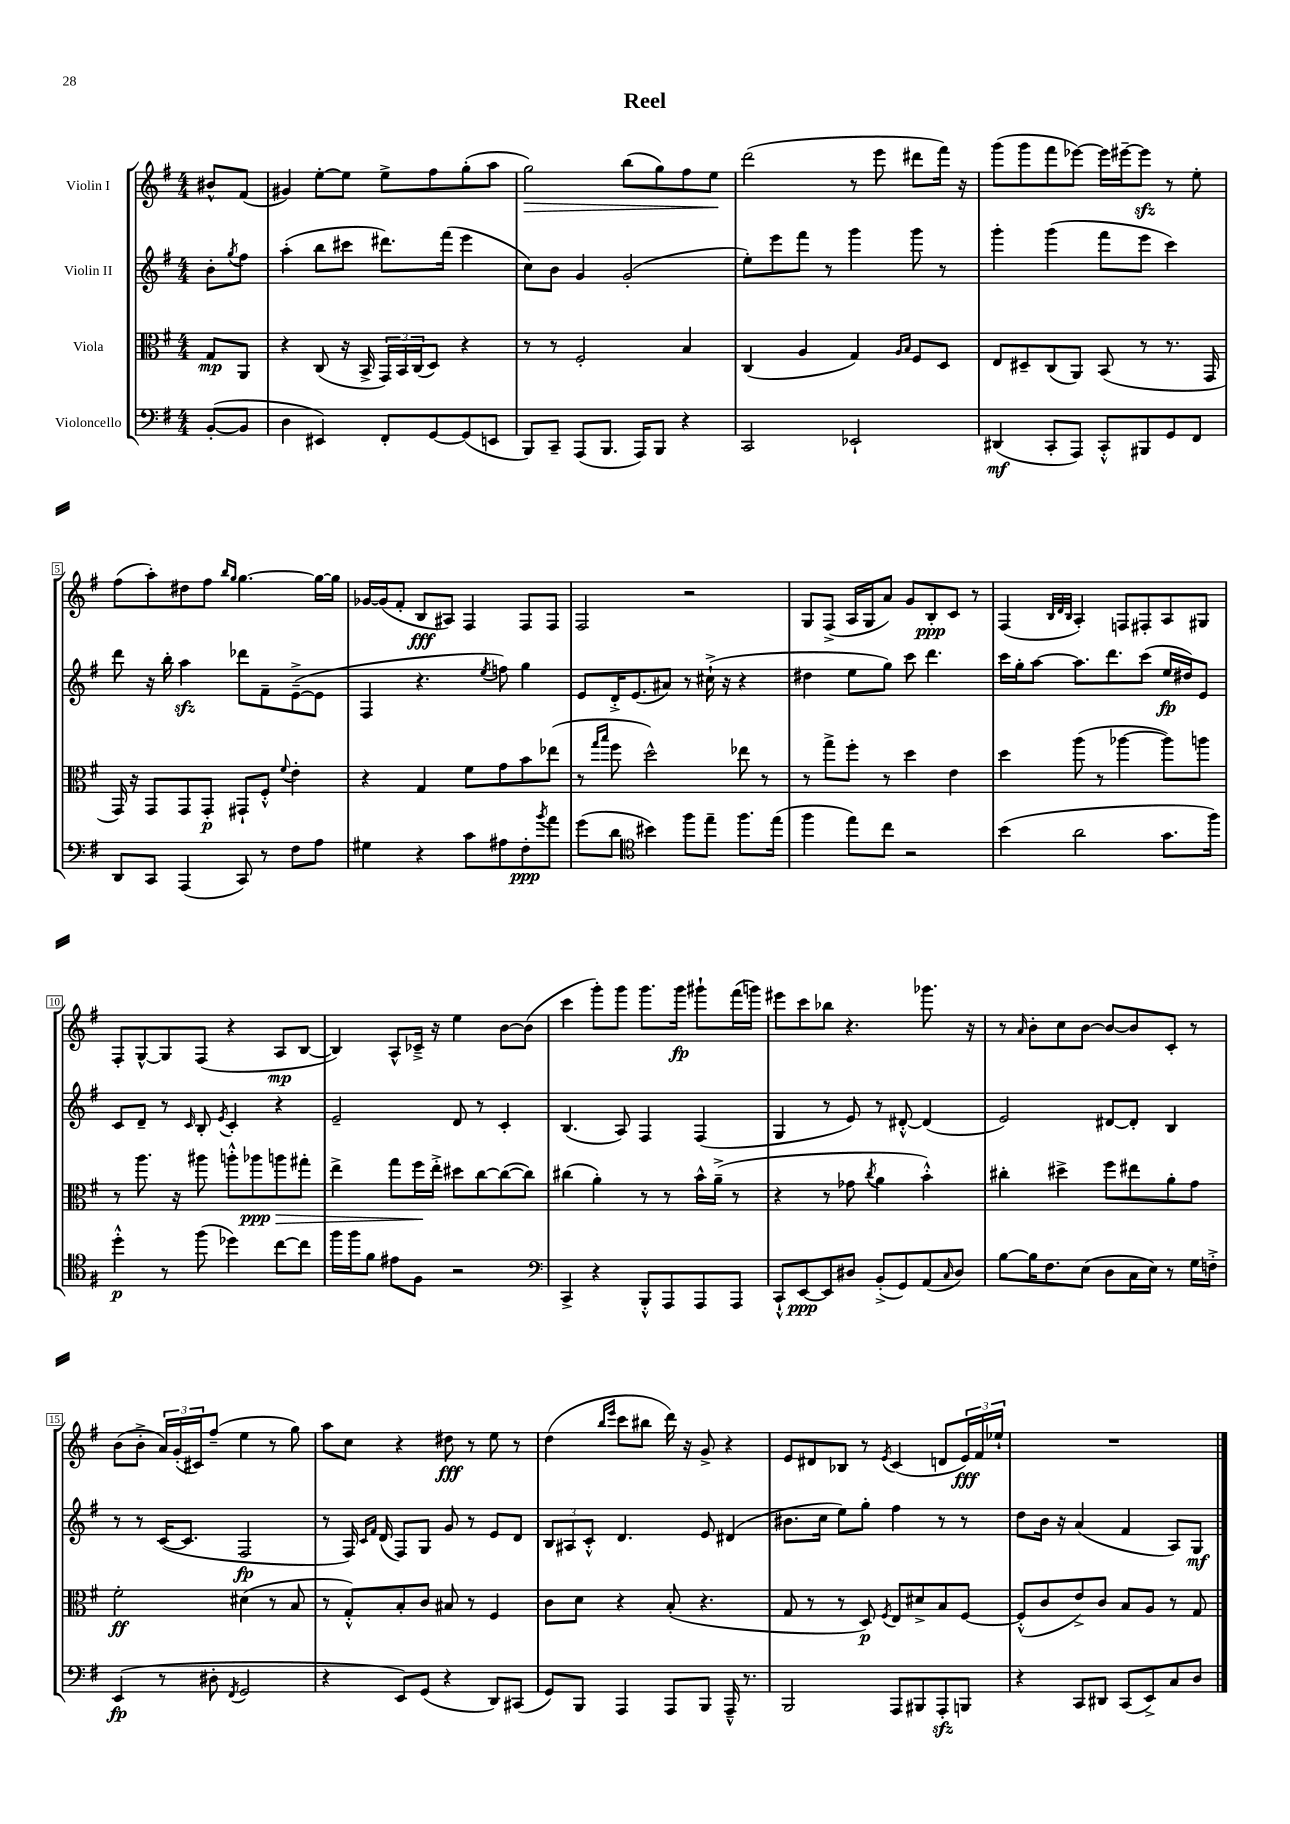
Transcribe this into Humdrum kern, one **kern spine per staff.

**kern	**dynam	**kern	**dynam	**kern	**dynam	**kern	**dynam
*part4	*part4	*part3	*part3	*part2	*part2	*part1	*part1
*staff4	*staff4	*staff3	*staff3	*staff2	*staff2	*staff1	*staff1
*I"Violoncello	*	*I"Viola	*	*I"Violin II	*	*I"Violin I	*
*clefF4	*	*clefC3	*	*clefG2	*	*clefG2	*
*k[f#]	*	*k[f#]	*	*k[f#]	*	*k[f#]	*
*M4/4	*	*M4/4	*	*M4/4	*	*M4/4	*
=	=	=	=	=	=	=	=
([8BB'/L	.	8G/L	mp	8b'\L	.	8b#X^^/L	.
.	.	.	.	8qgg/	.	.	.
8BB/J]	.	8AA/J	.	8ff#\J	.	(8f#/J	.
=1	=1	=1	=1	=1	=1	=1	=1
4D\	.	4r	.	(4aa'\	.	4g#X/)	.
4EE#X/)	.	(8C/	.	8bb\L	.	[8ee'\L	.
.	.	16r	.	8ccc#X\J	.	8ee\J]	.
.	.	16BB^/	.	.	.	.	.
8FF#'/L	.	24GG/LL)	.	8.ddd#X\L)	.	8ee^\L	.
.	.	24BB/	.	.	.	.	.
.	.	(24C/J	.	.	.	.	.
[8GG/	.	8D/J)	.	.	.	8ff#\	.
.	.	.	.	(16fff#\Jk	.	.	.
(8GG/]	.	4r	.	4eee\	.	(8gg'\	.
8EEn/J	.	.	.	.	.	8aa\J	.
=2	=2	=2	=2	=2	=2	=2	=2
!	!	!	!	!	!	!	!LO:HP:b
8BBB/L)	.	8r	.	8cc\L)	.	2gg\)	>
8CC~/J	.	8r	.	8b\J	.	.	.
(8AAA/L	.	2F#'/	.	4g/	.	.	.
8.BBB/J	.	.	.	.	.	.	.
.	.	.	.	(2g'/	.	(8bb\L	.
16AAA/KL)	.	.	.	.	.	.	.
8BBB/J	.	.	.	.	.	8gg\)	.
4r	.	4B/	.	.	.	8ff#\	.
.	.	.	.	.	.	8ee\J	.
.	.	.	.	.	.	.	]
=3	=3	=3	=3	=3	=3	=3	=3
2CC/	.	(4C/	.	8ee'\L)	.	(2ddd\	.
.	.	.	.	8eee\	.	.	.
.	.	4A/	.	8fff#\J	.	.	.
.	.	.	.	8r	.	.	.
2EE-X`/	.	4G/)	.	4ggg\	.	8r	.
.	.	.	.	.	.	8eee\	.
.	.	16qqA/LL	.	.	.	.	.
.	.	16qqB/JJ	.	.	.	.	.
.	.	8F#/L	.	8ggg\	.	8ddd#X\L	.
.	.	8D/J	.	8r	.	16fff#\Jk)	.
.	.	.	.	.	.	16r	.
=4	=4	=4	=4	=4	=4	=4	=4
(4DD#X/	mf	8E/L	.	4ggg'\	.	(8ggg\L	.
.	.	8D#X~/	.	.	.	8ggg\	.
8CC'/L	.	(8C/	.	(4ggg\	.	8fff#\	.
8AAA/J)	.	8AA/J)	.	.	.	[8eee-X\J)	.
8CC'^^/L	.	(8BB/	.	8fff#\L	.	16eee-\LL]	.
.	.	.	.	.	.	[16eee#X~\J	.
8BBB#X/	.	8r	.	8eee\J	.	8eee#zz\J]	.
8GG/	.	8.r	.	4ccc\)	.	8r	.
8FF#/J	.	.	.	.	.	8ee'\	.
.	.	16GG/	.	.	.	.	.
!!LO:LB:g=z
=5	=5	=5	=5	=5	=5	=5	=5
8DD/L	.	16GG/)	.	8ddd\	.	(8ff#\L	.
.	.	16r	.	.	.	.	.
8CC/J	.	8GG/L	.	16r	.	8aa'\)	.
.	.	.	.	16bb'\	.	.	.
(4AAA/	.	8GG/	.	4aazz\	.	8dd#X\	.
.	.	8GG'/J	p	.	.	8ff#\J	.
.	.	.	.	.	.	16qqbb/LL	.
.	.	.	.	.	.	16qqgg/JJ	.
8CC/)	.	8GG#X`/L	.	8ddd-X\L	.	[4.gg\	.
8r	.	8F#'^^/J	.	8f#~\	.	.	.
.	.	8qqf#/	.	.	.	.	.
8F#\L	.	4e'\	.	([8e~^\	.	.	.
8A\J	.	.	.	8e\J]	.	16gg\LL_	.
.	.	.	.	.	.	16gg\JJ]	.
=6	=6	=6	=6	=6	=6	=6	=6
4G#X\	.	4r	.	4F#/	.	[16g-X/LL	.
.	.	.	.	.	.	(16g-/J]	.
.	.	.	.	.	.	8f#'/J	.
4r	.	4G/	.	4.r	.	8B/L	fff
.	.	.	.	.	.	8A#X/J)	.
8c\L	.	8f#\L	.	.	.	4F#/	.
.	.	.	.	8qee/	.	.	.
8A#X\	.	8g\	.	8ffn\)	.	.	.
8F#'\	ppp	8b\	.	4gg\	.	8F#/L	.
8qb/	.	.	.	.	.	.	.
8a\J	.	(8ee-X\J	.	.	.	8F#/J	.
=7	=7	=7	=7	=7	=7	=7	=7
(8g\L	.	8r	.	8e/L	.	2F#/	.
.	.	16qqgg/LL	.	.	.	.	.
.	.	16qqbb/JJ	.	.	.	.	.
8d\J	.	8ff#\	.	16d'^/K	.	.	.
.	.	.	.	(8.e/	.	.	.
*clefC4	*	*	*	*	*	*	*
4b#X\)	.	2dd^^\)	.	.	.	.	.
.	.	.	.	8a#X/J)	.	.	.
8ff#\L	.	.	.	8r	.	2r	.
8ee~\J	.	.	.	(16cc#X`^\	.	.	.
.	.	.	.	16r	.	.	.
8.ff#\L	.	8ee-X\	.	4r	.	.	.
.	.	8r	.	.	.	.	.
(16ee\Jk	.	.	.	.	.	.	.
=8	=8	=8	=8	=8	=8	=8	=8
4ff#\	.	8r	.	4dd#X\	.	8G/L	.
.	.	8gg^\L	.	.	.	(8F#^/J	.
8ee\L)	.	8ff#'\J	.	8ee\L	.	16A/LL	.
.	.	.	.	.	.	16G/J	.
8cc\J	.	8r	.	8gg\J)	.	8a/J)	.
2r	.	4dd\	.	8ccc\	.	8g/L	.
.	.	.	.	4.ddd\	.	8B'/	ppp
.	.	4e\	.	.	.	8c/J	.
.	.	.	.	.	.	8r	.
=9	=9	=9	=9	=9	=9	=9	=9
(4b\	.	4dd\	.	16ccc\LL	.	(4F#/	.
.	.	.	.	16gg'\J	.	.	.
.	.	.	.	[8aa\J	.	.	.
.	.	.	.	.	.	32qqB/LLL	.
.	.	.	.	.	.	32qqd/	.
.	.	.	.	.	.	32qqB/JJJ	.
2a\	.	(8aa\	.	8.aa\L]	.	4A'/)	.
.	.	8r	.	.	.	.	.
.	.	.	.	8.ddd\	.	.	.
.	.	[4aa-X\	.	.	.	8Fn/L	.
.	.	.	.	(8ccc\J	.	8F#X'/	.
8.g\L	.	8aa-\L])	.	16ee/LL	fp	8A/	.
.	.	.	.	16dd#X/J)	.	.	.
.	.	8aan\J	.	8e/J	.	8G#X/J	.
16ff#\Jk)	.	.	.	.	.	.	.
!!LO:LB:g=z
=10	=10	=10	=10	=10	=10	=10	=10
4dd'^^\	p	8r	.	8c/L	.	8F#'/L	.
.	.	8.aa\	.	8d~/J	.	[8G^^/	.
8r	.	.	.	8r	.	8G/]	.
.	.	16r	.	.	.	.	.
.	.	.	.	16qqc/	.	.	.
(8ff#\	.	8aa#X\	.	8B'/	.	(8F#/J	.
.	.	.	.	8qe/	.	.	.
4dd-X\)	.	8aan'^^\L	.	4c'/	.	4r	.
.	.	8aa-X\	ppp	.	.	.	.
!	!	!	!LO:HP:b	!	!	!	!
[8cc\L	.	8aan\	>	4r	.	8A/L	mp
8cc\J]	.	8gg#X'\J	.	.	.	[8B/J	.
=11	=11	=11	=11	=11	=11	=11	=11
16ff#\LL	.	4ee^\	.	2e~/	.	4B/])	.
16ff#\J	.	.	.	.	.	.	.
8f#\J	.	.	.	.	.	.	.
8e#X\L	.	8gg\L	.	.	.	8A^^/L	.
8F#\J	.	16ff#\L	.	.	.	16c-X~^/Jk	.
.	.	16ee'^\JJ	]	.	.	16r	.
2r	.	8dd#X\L	.	8d/	.	4ee\	.
.	.	[8cc\	.	8r	.	.	.
.	.	(8cc\_	.	4c'/	.	[8b\L	.
.	.	8cc\J])	.	.	.	(8b\J]	.
=12	=12	=12	=12	=12	=12	=12	=12
*clefF4	*	*	*	*	*	*	*
4CC^/	.	(4cc#X\	.	(4.B/	.	4ccc\	.
4r	.	4a'\)	.	.	.	8ggg'\L)	.
.	.	.	.	8A/)	.	8ggg\J	.
8BBB'^^/L	.	8r	.	4F#/	.	8.ggg\L	.
8AAA/	.	8r	.	.	.	.	.
.	.	.	.	.	.	16ggg\Jk	fp
8AAA/	.	16b^^\LL	.	(4F#/	.	8ggg#X`\L	.
.	.	(16a~^\JJ	.	.	.	.	.
8AAA/J	.	8r	.	.	.	(16fff#\L	.
.	.	.	.	.	.	16gggn\JJ)	.
=13	=13	=13	=13	=13	=13	=13	=13
8CC`^^/L	.	4r	.	4G/	.	8eee#X\L	.
[8EE/	ppp	.	.	.	.	8ccc\	.
8EE/]	.	8r	.	8r	.	8bb-X\J	.
8D#X/J	.	8g-X\	.	8e/)	.	4.r	.
.	.	8qcc/	.	.	.	.	.
(8BB'^/L	.	4a\	.	8r	.	.	.
8GG/)	.	.	.	[8d#X'^^/	.	.	.
(8AA/	.	4b'^^\)	.	(4d#/]	.	8.ggg-X\	.
16qqC/	.	.	.	.	.	.	.
8D#/J)	.	.	.	.	.	.	.
.	.	.	.	.	.	16r	.
=14	=14	=14	=14	=14	=14	=14	=14
[8B\L	.	4cc#X'\	.	2e/)	.	8r	.
.	.	.	.	.	.	16qqa/	.
16B\K]	.	.	.	.	.	8b'\L	.
8.F#\	.	.	.	.	.	.	.
.	.	4dd#X^\	.	.	.	8cc\	.
(8E\J	.	.	.	.	.	[8b\J	.
8D\L	.	8ff#\L	.	[8d#X/L	.	8b/L_	.
16C\L	.	8ee#X\	.	8d#'/J]	.	8b/]	.
16E\JJ)	.	.	.	.	.	.	.
8r	.	8a'\	.	4B/	.	8c'/J	.
16G\LL	.	8g\J	.	.	.	8r	.
16Fn'^\JJ	.	.	.	.	.	.	.
!!LO:LB:g=z
=15	=15	=15	=15	=15	=15	=15	=15
(4EE/	fp	2f#'\	ff	8r	.	(8b\L	.
.	.	.	.	8r	.	8b'^\J	.
8r	.	.	.	([16c/KL	.	24a/LL)	.
.	.	.	.	.	.	(24g'/	.
.	.	.	.	8.c/J]	.	.	.
.	.	.	.	.	.	24c#X/J)	.
8D#X'\	.	.	.	.	.	(8ff#~/J	.
8qFF#/	.	.	.	.	.	.	.
2GG/	.	(4d#X\	.	2F#/	fp	4ee\	.
.	.	8r	.	.	.	8r	.
.	.	8B/	.	.	.	8gg\)	.
=16	=16	=16	=16	=16	=16	=16	=16
4r	.	8r	.	8r	.	8aa\L	.
.	.	8G'^^/L)	.	16F#/)	.	8cc\J	.
.	.	.	.	16qqc/LL	.	.	.
.	.	.	.	16qqf#/JJ	.	.	.
.	.	.	.	(16d/	.	.	.
8EE/L)	.	8B'/	.	8F#/L)	.	4r	.
(8GG/J	.	8c/J	.	8G/J	.	.	.
4r	.	8B#X/	.	8g/	.	8dd#X\	fff
.	.	8r	.	8r	.	8r	.
8DD/L)	.	4F#/	.	8e/L	.	8ee\	.
(8CC#X/J	.	.	.	8d/J	.	8r	.
=17	=17	=17	=17	=17	=17	=17	=17
8GG/L)	.	8c\L	.	12B/L	.	(4dd\	.
.	.	.	.	12A#X/	.	.	.
8BBB/J	.	8d\J	.	.	.	.	.
.	.	.	.	12c'^^/J	.	.	.
.	.	.	.	.	.	16qqbb/LL	.
.	.	.	.	.	.	16qqeee/JJ	.
4AAA/	.	4r	.	4.d/	.	8ccc\L	.
.	.	.	.	.	.	8bb#X\J	.
8AAA/L	.	(8B'/	.	.	.	16ddd\)	.
.	.	.	.	.	.	16r	.
8BBB/J	.	4.r	.	8e/	.	8g^/	.
16AAA~^^/	.	.	.	(4d#X/	.	4r	.
8.r	.	.	.	.	.	.	.
=18	=18	=18	=18	=18	=18	=18	=18
2BBB/	.	8G/	.	8.b#X\L	.	8e/L	.
.	.	8r	.	.	.	8d#X/	.
.	.	.	.	16cc\Jk	.	.	.
.	.	8r	.	8ee\L)	.	8B-X/J	.
.	.	8D/)	p	8gg'\J	.	8r	.
.	.	8qF#/	.	.	.	8qe/	.
8AAA/L	.	8E/L	.	4ff#\	.	(4c/	.
8BBB#X/	.	8d#X^/	.	.	.	.	.
8AAAzz'/	.	8B/	.	8r	.	8dn/L	.
8BBBn/J	.	[8F#/J	.	8r	.	24e/L)	fff
.	.	.	.	.	.	24f#/	.
.	.	.	.	.	.	24ee-X`/JJ	.
=19	=19	=19	=19	=19	=19	=19	=19
4r	.	(8F#'^^/L]	.	8dd\L	.	1r	.
.	.	8c/	.	16b\Jk	.	.	.
.	.	.	.	16r	.	.	.
8CC/L	.	8e^/)	.	(4a/	.	.	.
8DD#X/J	.	8c/J	.	.	.	.	.
(8CC/L	.	8B/L	.	4f#/	.	.	.
8EE^/)	.	8A/J	.	.	.	.	.
8C/	.	8r	.	8A/L)	.	.	.
8D/J	.	8G/	.	8G/J	mf	.	.
==	==	==	==	==	==	==	==
*-	*-	*-	*-	*-	*-	*-	*-
